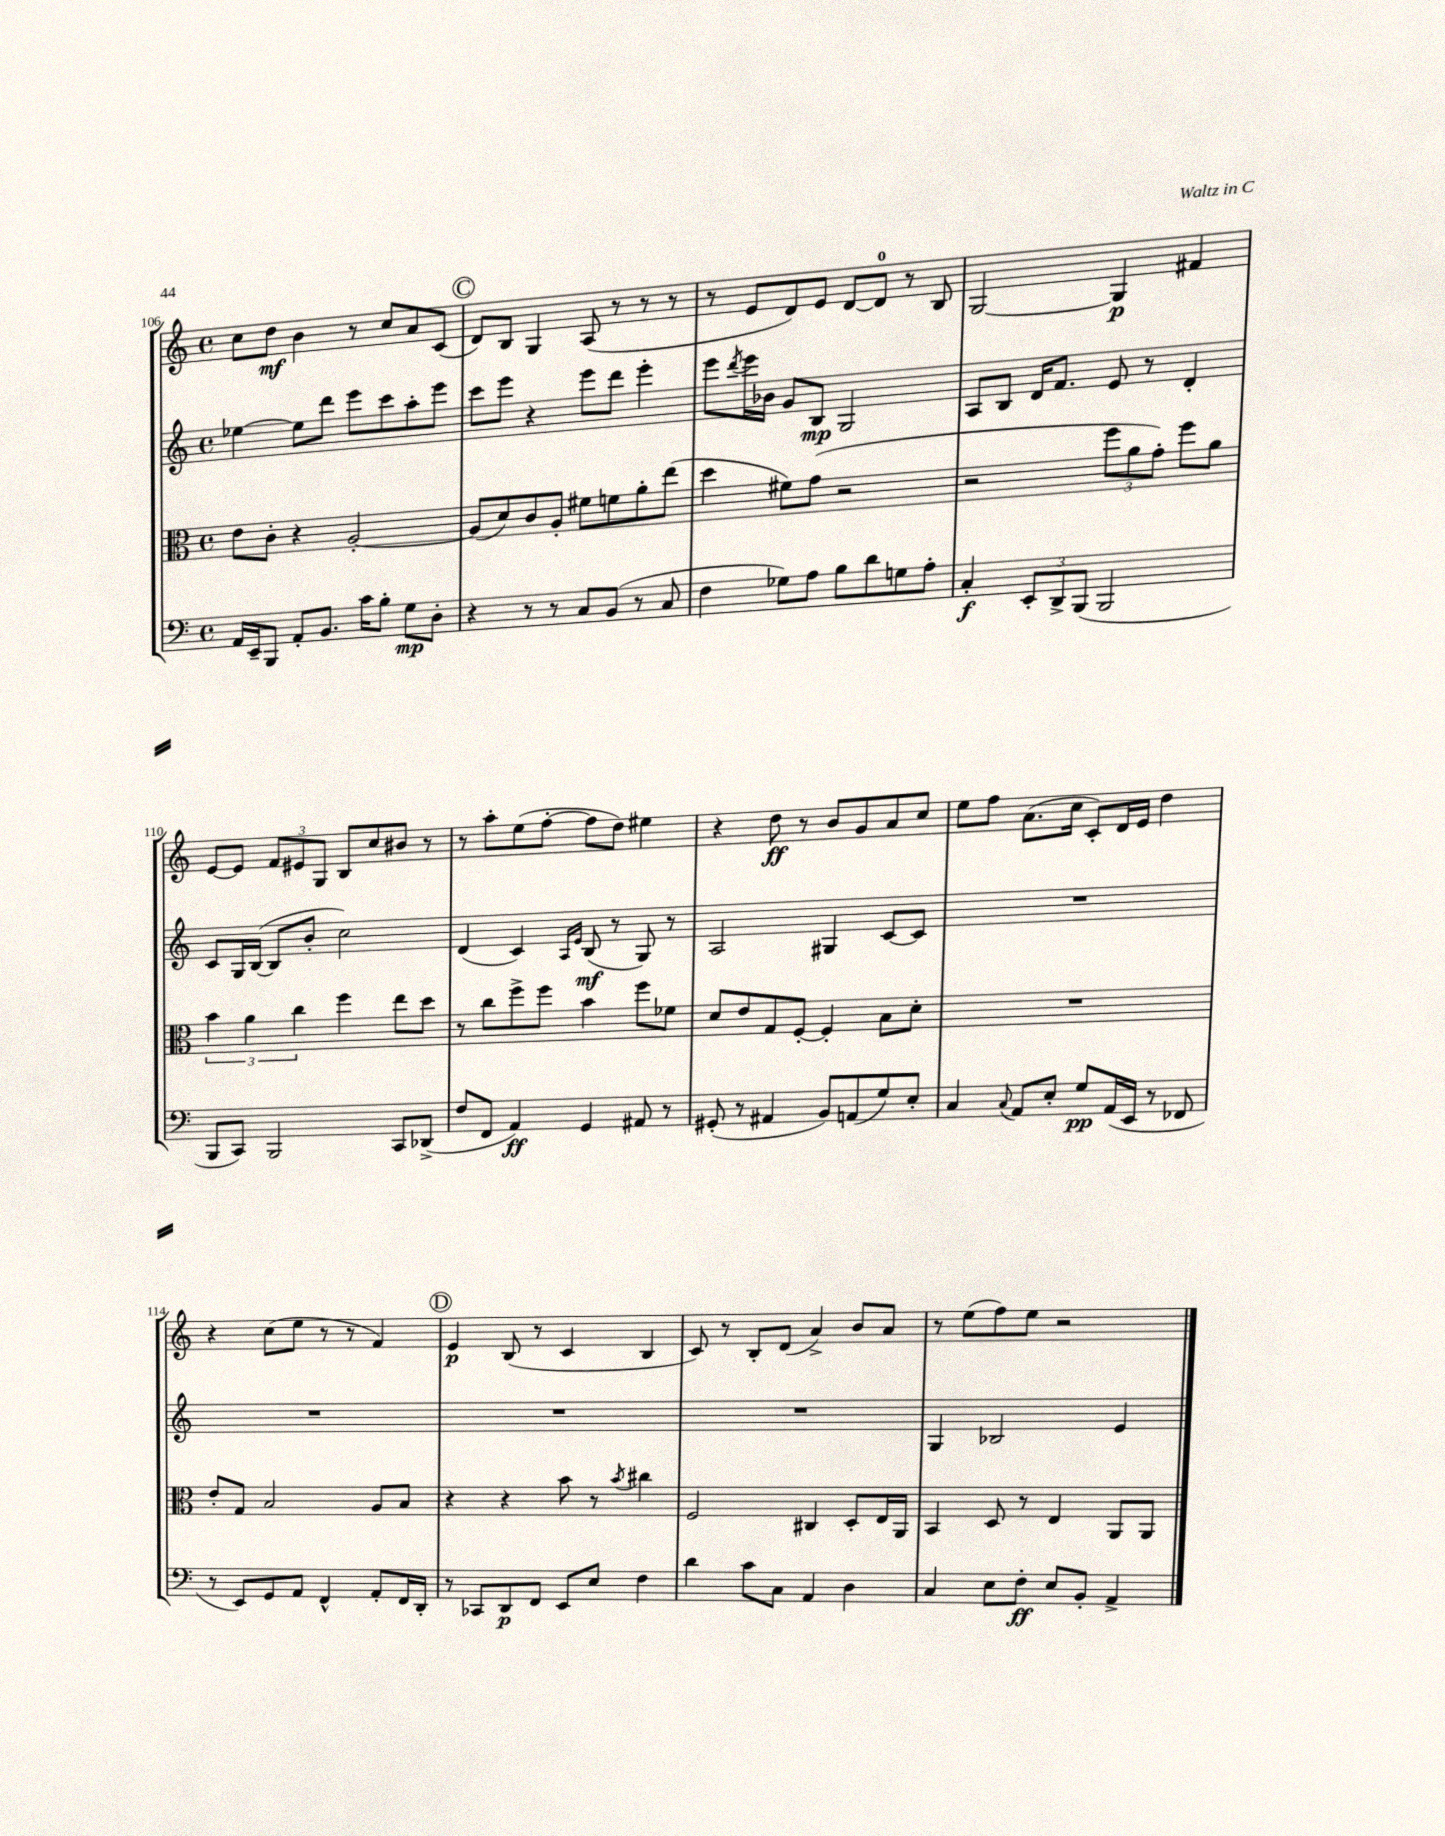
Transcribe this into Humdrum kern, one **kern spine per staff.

**kern	**kern	**kern	**kern
*staff4	*staff3	*staff2	*staff1
*clefF4	*clefC3	*clefG2	*clefG2
*k[]	*k[]	*k[]	*k[]
*M4/4	*M4/4	*M4/4	*M4/4
*met(c)	*met(c)	*met(c)	*met(c)
16AA/LL	8e\L	[4ee-\	8cc\L
16EE~/J	.	.	.
8BBB/J	8c'\J	.	8dd\J
8AA'/L	4r	8ee-\]L	4b\
8.BB/J	.	8ddd\J	.
.	[2A'/	8eee\L	8r
16c\LK	.	.	.
8B'\J	.	8ccc\	8cc/L
8G\L	.	8aa'\	8a/
8D'\J	.	8eee\J	(8c/J
=	=	=	=
4r	(8A/]L	8ccc\L	8d/L)
.	8d/)	8eee\J	8B/J
8r	8c/	4r	4G/
8r	8A'/J	.	.
8C/L	8f#\L	8eee\L	(8A/
(8BB/J	8f\	8ddd\J	8r
8r	8a'\	4eee'\	8r
8C/	(8ee\J	.	8r
=	=	=	=
4F\	4dd\	8eee\L	8r
.	.	8qddd/	.
.	.	16eee\L	8e/L
.	.	16b-\JJ	.
8G-\L)	8f#\L)	8g/L	8d/)
8A\J	(8g\J	8B/J	8e/J
8B\L	2r	2G/	[8d/L
8d\	.	.	8d/]J
8G\	.	.	8r
8A'\J	.	.	8B/
=	=	=	=
4C'/	2r	8A/L	[2G/
.	.	8B/J	.
12EE'/L	.	16d/LK	.
.	.	8.f/J	.
12DD^/	.	.	.
(12BBB/J	.	.	.
2BBB/	12ff\L	8e/	4G/]
.	12a\	.	.
.	.	8r	.
.	12g'\J)	.	.
.	8ff\L	4d'/	4f#/
.	8a\J	.	.
=	=	=	=
8BBB/L	6b\	8c/L	[8e/L
8CC/J)	.	16G/L	8e/]J
.	6a\	.	.
.	.	([16B/JJ	.
2BBB/	.	8B/]L	12f/L
.	6cc\	.	12e#/
.	.	8b'/J	.
.	.	.	12G/J
.	4ff\	2cc\)	8B/L
.	.	.	8cc/
8CC/L	8ee\L	.	8b#/J
(8DD-^/J	8dd\J	.	8r
=	=	=	=
8F/L	8r	(4d/	8r
8FF/J	8cc\L	.	8aa'\L
4AA/)	8ff^\	4c/)	(8ee\
.	8ff\J	.	[8ff'\J
.	.	16qqA/LL	.
.	.	16qqe/JJ	.
4GG/	4b\	(8B/	8ff\]L
.	.	8r	8dd\J)
8AA#/	8ff\L	8G/)	4ee#\
8r	8f-\J	8r	.
=	=	=	=
(8GG#'/	8d/L	2A/	4r
8r	8e/	.	.
4AA#/	8G/	.	8dd\
.	[8F'/J	.	8r
8BB/L)	4F'/]	4G#/	8b/L
(8AA/	.	.	8g/
8G/)	8B\L	[8c/L	8a/
8E'/J	8d'\J	8c/]J	8cc/J
=	=	=	=
4C/	1r	1r	8ee\L
.	.	.	8ff\J
8qqC/	.	.	.
8AA/L	.	.	(8.a\L
8E'/J	.	.	.
.	.	.	16cc\Jk
8G/L	.	.	8c'/L)
(16AA/L	.	.	16d/L
16EE/JJ	.	.	16e/JJ
8r	.	.	4dd\
8FF-/	.	.	.
=	=	=	=
8r	8e'/L	1r	4r
8EE/L)	8G/J	.	.
8GG/	2B/	.	(8cc\L
8AA/J	.	.	8ee\J
4FF^^/	.	.	8r
.	.	.	8r
8AA'/L	8A/L	.	4f/)
16FF/L	8B/J	.	.
16DD'/JJ	.	.	.
=	=	=	=
8r	4r	1r	4e/
8CC-/L	.	.	.
8DD/	4r	.	(8B/
8FF/J	.	.	8r
8EE/L	8b\	.	4c/
8E/J	8r	.	.
.	8qb/	.	.
4F\	4cc#\	.	4B/
=	=	=	=
4d\	2F/	1r	8c/)
.	.	.	8r
8c\L	.	.	8B'/L
8C\J	.	.	(8d/J
4AA/	4C#/	.	4a^/)
4D\	8D'/L	.	8b/L
.	16E/L	.	8a/J
.	16AA/JJ	.	.
=	=	=	=
4C/	4BB/	4G/	8r
.	.	.	(8ee\L
8E\L	8D/	2B-/	8ff\)
8F'\J	8r	.	8ee\J
8E/L	4E/	.	2r
8BB'/J	.	.	.
4AA^/	8AA/L	4e/	.
.	8AA/J	.	.
==	==	==	==
*-	*-	*-	*-
